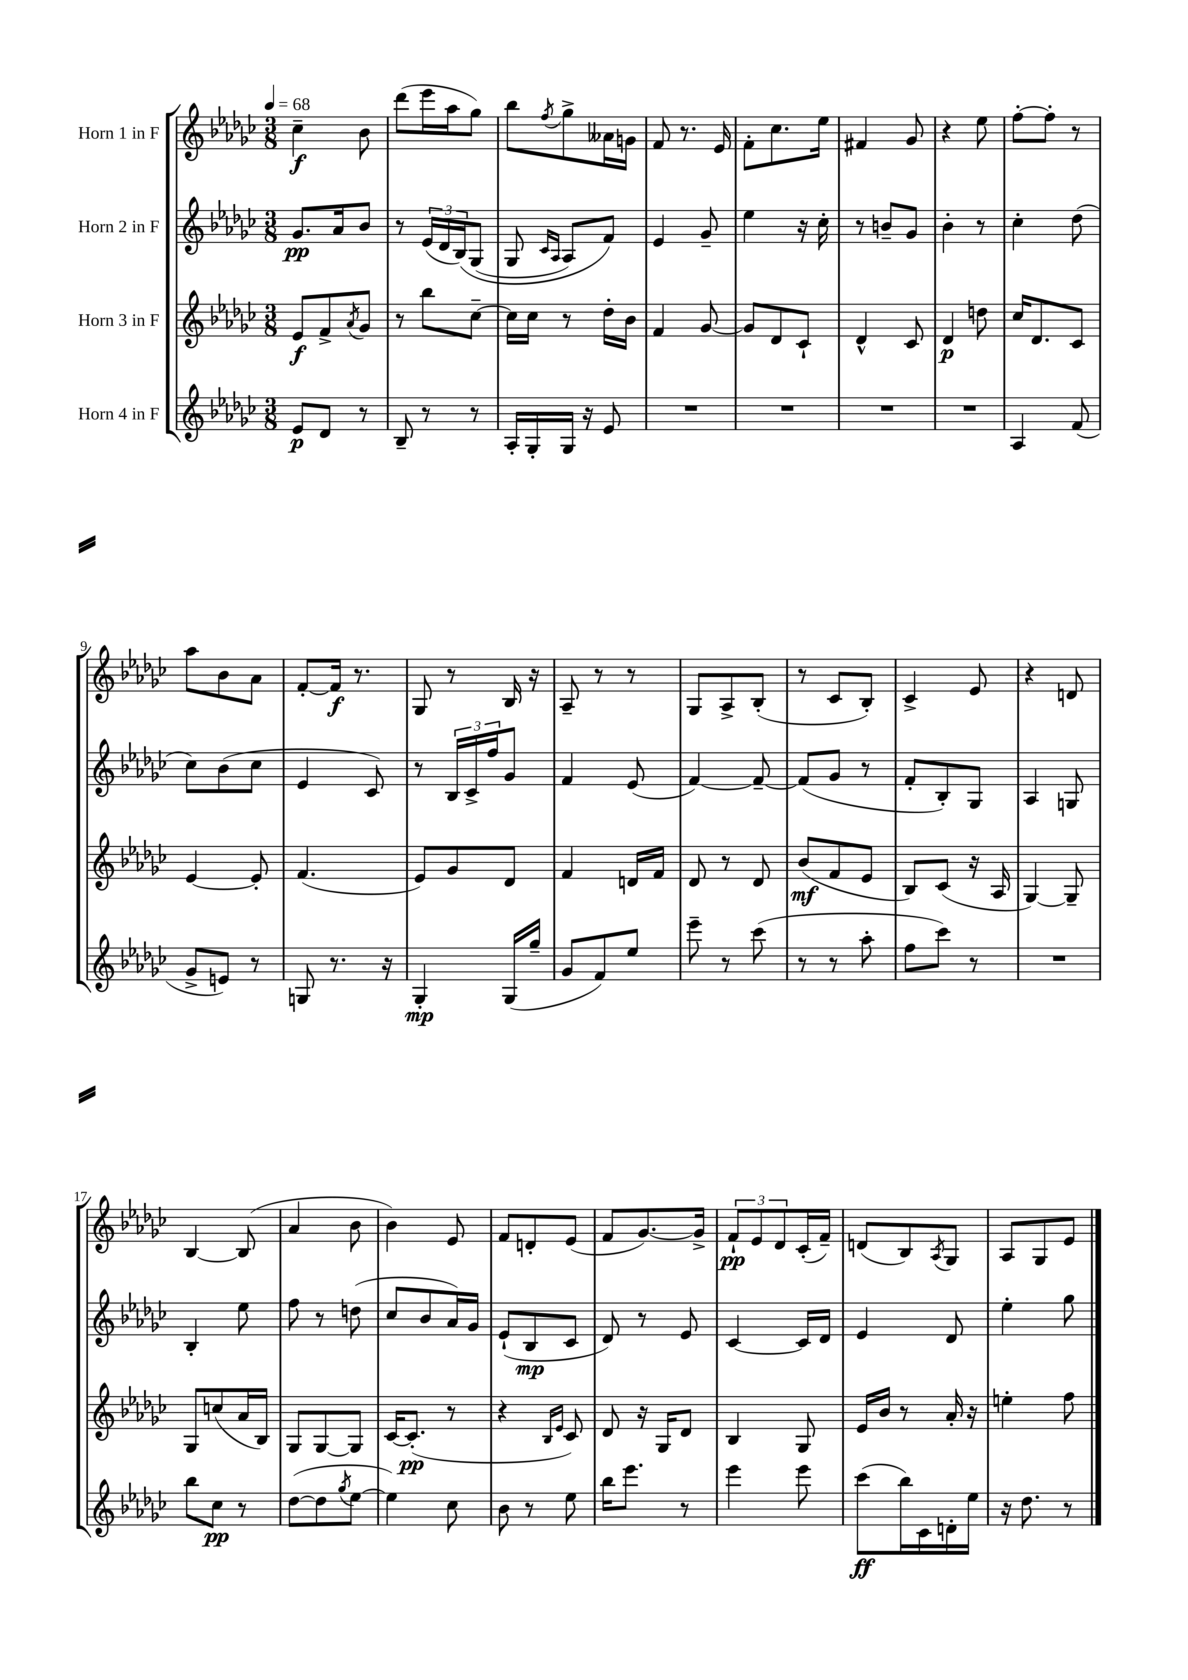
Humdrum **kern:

**kern	**kern	**kern	**kern
*staff4	*staff3	*staff2	*staff1
*clefG2	*clefG2	*clefG2	*clefG2
*k[b-e-a-d-g-c-]	*k[b-e-a-d-g-c-]	*k[b-e-a-d-g-c-]	*k[b-e-a-d-g-c-]
*M3/8	*M3/8	*M3/8	*M3/8
*MM68	*MM68	*MM68	*MM68
8e-	8e-	8.g-	4cc-~
8d-	8f^	.	.
.	.	16a-	.
.	8qa-	.	.
8r	8g-	8b-	8b-
=	=	=	=
8B-~	8r	8r	(8ddd-
8r	8bb-	(24e-	16eee-
.	.	24d-	.
.	.	.	16aa-
.	.	&(24B-)	.
8r	[8cc-~	(8G-	8gg-)
=	=	=	=
16A-'	16cc-]	8G-	8bb-
16G-'	16cc-	.	.
.	.	16qqc-	.
.	.	16qqA-	8qff
16G-	8r	8A-)	8gg-^
16r	.	.	.
8e-	16dd-'	8f&)	16a--
.	16b-	.	16g
=	=	=	=
4.r	4f	4e-	8f
.	.	.	8.r
.	[8g-	8g-~	.
.	.	.	16e-
=	=	=	=
4.r	8g-]	4ee-	8f'
.	8d-	.	8.cc-
.	8c-`	16r	.
.	.	16cc-'	16ee-
=	=	=	=
4.r	4d-^^	8r	4f#
.	.	8b~	.
.	8c-	8g-	8g-
=	=	=	=
4.r	4d-	4b-'	4r
.	8dd	8r	8ee-
=	=	=	=
4A-	16cc-	4cc-'	[8ff'
.	8.d-	.	.
.	.	.	8ff']
(8f	8c-	(8dd-	8r
=	=	=	=
8g-^	[4e-	8cc-)	8aa-
8e)	.	(8b-	8b-
8r	8e-']	8cc-	8a-
=	=	=	=
8G	(4.f	4e-	[8f'
8.r	.	.	16f]
.	.	.	8.r
.	.	8c-)	.
16r	.	.	.
=	=	=	=
4G-'	8e-)	8r	8G-
.	8g-	24B-	8r
.	.	24c-^	.
.	.	24ff	.
(16G-	8d-	8g-	16B-
16gg-~	.	.	16r
=	=	=	=
8g-	4f	4f	8A-~
8f)	.	.	8r
8ee-	16d	(8e-	8r
.	16f	.	.
=	=	=	=
8eee-~	8d-	[4f)	8G-
8r	8r	.	8A-^
(8ccc-	8d-	8f~_	(8B-'
=	=	=	=
8r	(8b-	(8f]	8r
8r	8f	8g-	8c-
8aa-'	8e-	8r	8B-')
=	=	=	=
8ff	8B-)	8f'	4c-^
8ccc-)	(8c-	8B-')	.
8r	16r	8G-	8e-
.	16A-	.	.
=	=	=	=
4.r	[4G-)	4A-	4r
.	8G-~]	8G	8d
=	=	=	=
8bb-	8G-	4B-'	[4B-
8cc-	(8cc	.	.
8r	16a-	8ee-	(8B-]
.	16B-)	.	.
=	=	=	=
([8dd-	8G-	8ff	4a-
8dd-]	[8G-	8r	.
8qgg-	.	.	.
[8ee-	8G-]	(8dd	8b-
=	=	=	=
4ee-])	[16c-	8cc-	4b-)
.	(8.c-']	.	.
.	.	8b-	.
8cc-	8r	16a-)	8e-
.	.	16g-	.
=	=	=	=
8b-	4r	(8e-`	8f
8r	.	8B-	8d'
.	16qqB-	.	.
.	16qqe-	.	.
8ee-	8c-)	8c-	(8e-
=	=	=	=
16bb-	8d-	8d-)	8f
8.eee-	.	.	.
.	16r	8r	[8.g-)
.	16G-	.	.
8r	8d-	8e-	.
.	.	.	16g-^]
=	=	=	=
4eee-	4B-	[4c-	12f`
.	.	.	12e-
.	.	.	12d-
8eee-	8G-	16c-]	(16c-'
.	.	16d-	16f~)
=	=	=	=
(8ccc-	16e-	4e-	(8d
.	16b-	.	.
16bb-)	8r	.	8B-)
16c-	.	.	.
.	.	.	8qA-
16d'	16a-'	8d-	8G-
16ee-	16r	.	.
=	=	=	=
16r	4ee'	4ee-'	8A-
8.dd-	.	.	.
.	.	.	8G-
8r	8ff	8gg-	8e-
==	==	==	==
*-	*-	*-	*-
